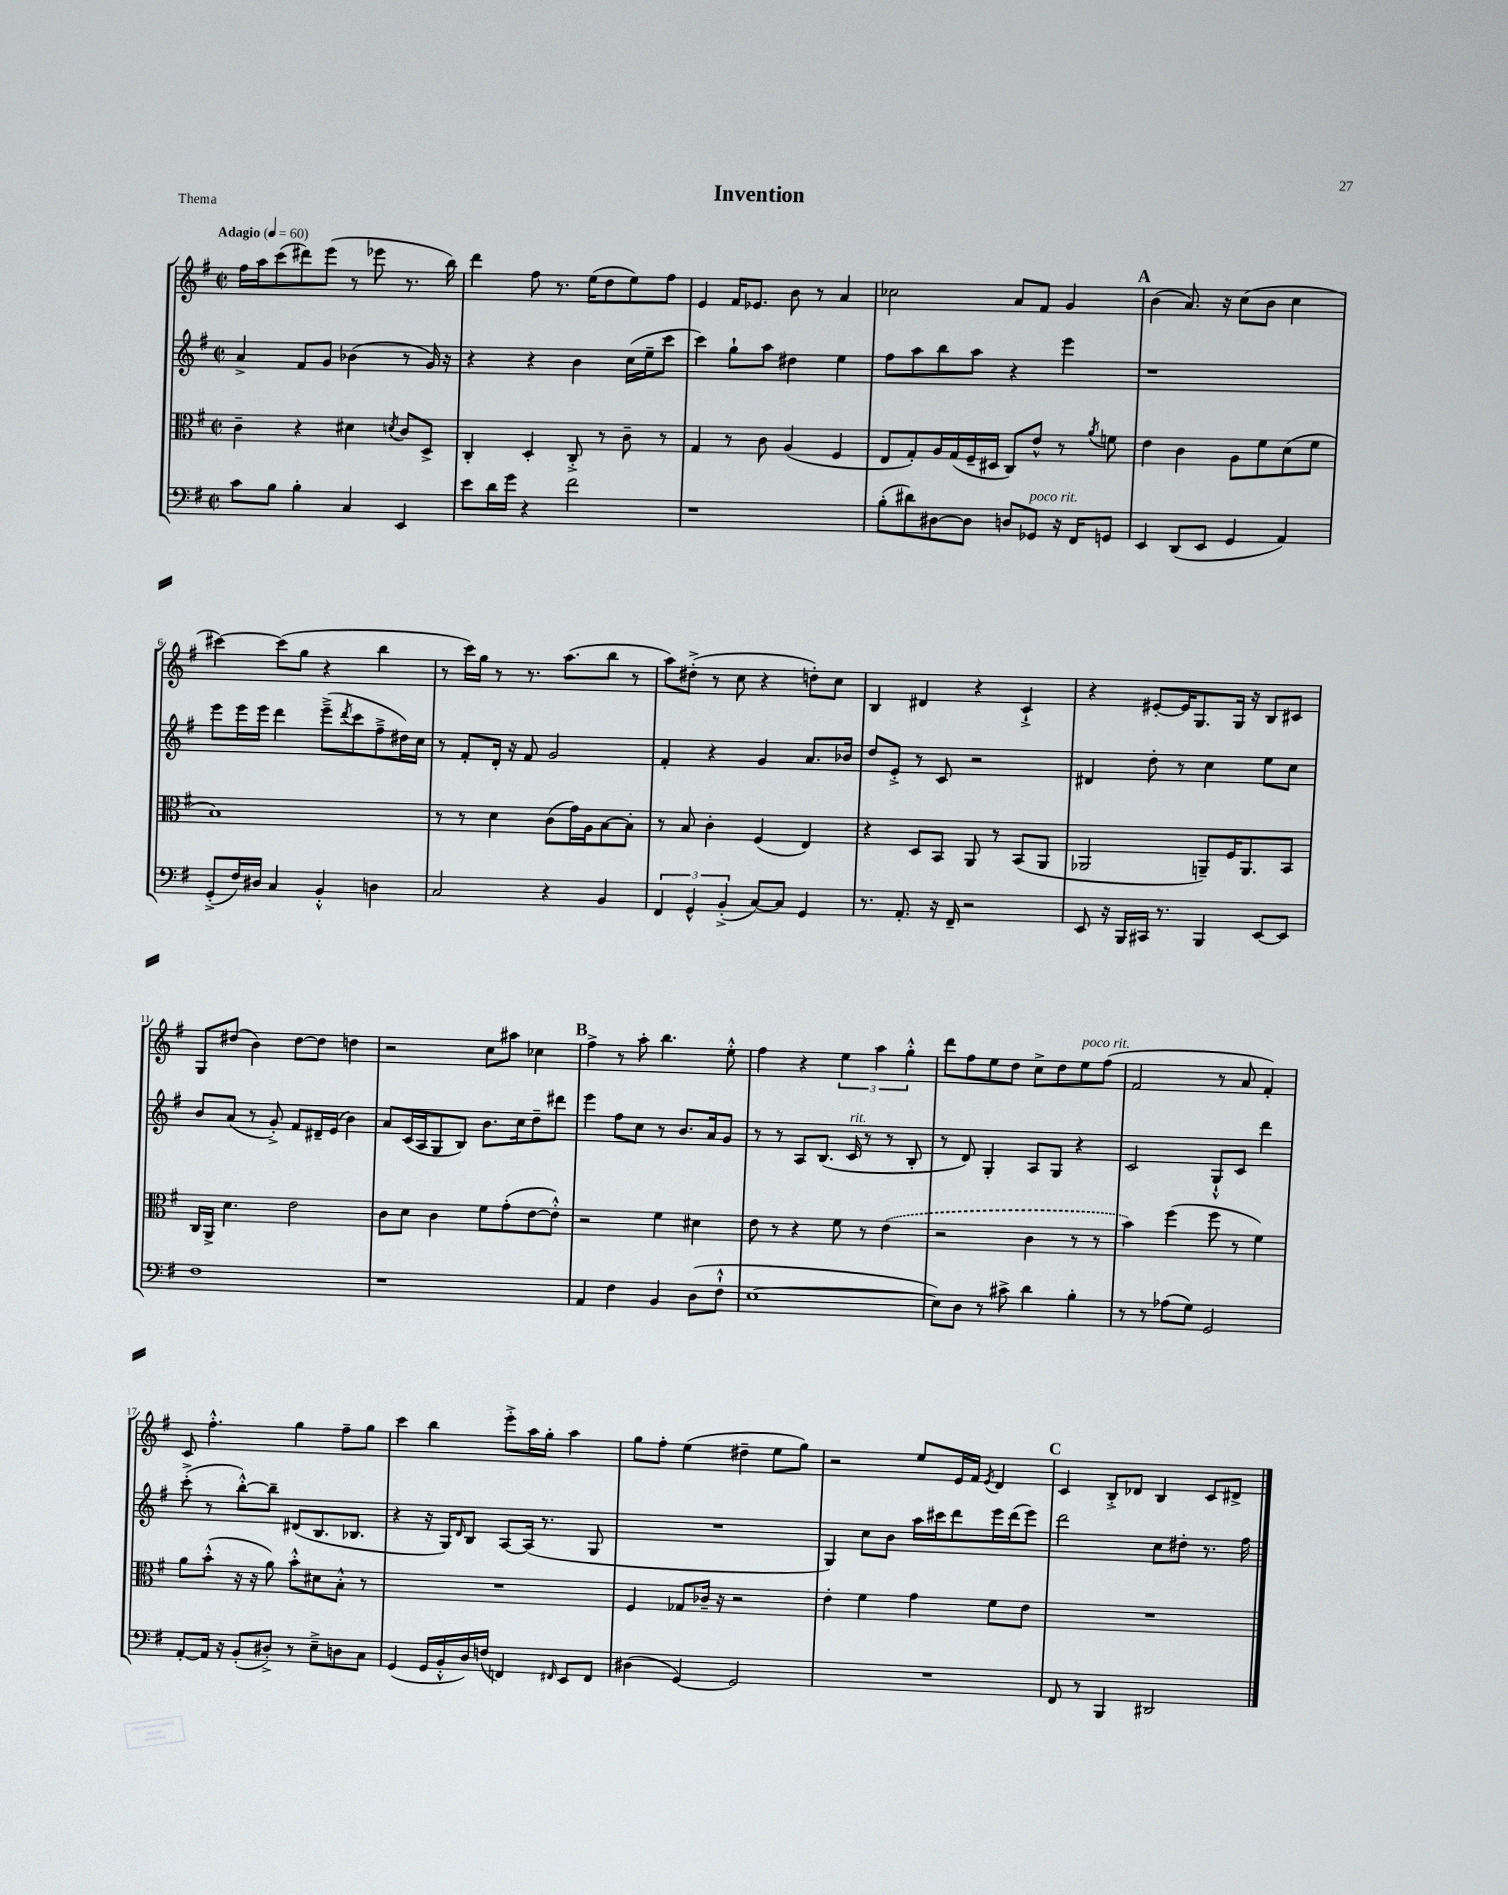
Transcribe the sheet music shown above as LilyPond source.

\header { title = "Invention" piece = "Thema" }
<<
\new StaffGroup <<
\new Staff = "s0" {
    \clef treble \key g \major \defaultTimeSignature \time 2/2 \tempo "Adagio" 4 = 60
    fis''16 a''16 c'''8( dis'''8) e'''8( r8 ees'''8 r8. b''16) |
    d'''4 fis''8 r8. e''16( d''8 e''8) fis''8 |
    e'4 fis'16 ees'8. b'8 r8 a'4 |
    ces''2 a'8 fis'8 g'4 |
    \mark \markup { \bold "A" } b'4( a'8.) r16 c''8( b'8 c''4 |
    cis'''4~) cis'''8( g''8 r4 b''4 |
    r8 c'''16) g''16 r8 r8. a''8.( b''8 r8 |
    a''8) dis''8-.->( r8 c''8 r4 d''8-.) c''8 |
    b4 dis'4 r4 c'4-!-> |
    r4 eis'8~-. eis'16 g8. g16 r16 b8 cis'8 |
    g8 dis''8( b'4) dis''8~ dis''8 d''4 |
    r2 c''8 ais''8 ces''4 |
    \mark \markup { \bold "B" } fis''4-> r8 a''8-. b''4. e''8-.-^ |
    fis''4 r4 \tuplet 3/2 { e''4 a''4 g''4-.-^ } |
    d'''8 fis''8 e''8 d''8 c''8-> d''8 e''8^\markup { \italic "poco rit." } fis''8( |
    fis'2 r8 a'8 fis'4-.) |
    c'8 fis''4.-.-^ g''4 fis''8-- g''8 |
    c'''4 b''4 e'''8-.-> a''16 g''16-. a''4 |
    g''8 fis''8-. e''4( dis''4-- e''8 g''8) |
    r2 e''8 e'16 fis'16 \acciaccatura { e'8 } d'4 |
    \mark \markup { \bold "C" } c'4 b8-.-> des'8 b4 c'8 dis'8-> \bar "|." |
}
\new Staff = "s1" {
    \clef treble \key g \major \defaultTimeSignature \time 2/2
    a'4-> fis'8 g'8 bes'4( r8 g'16) r16 |
    r4 r4 b'4 c''16( e''16-- c'''8 |
    c'''4) g''8-! a''8 dis''4 e''4 |
    fis''8 a''8 b''8 a''8 r4 e'''4 |
    \mark \markup { \bold "A" } r1 |
    e'''8 e'''16 e'''16 d'''4 e'''8--->( \acciaccatura { d'''8 } c'''8 fis''8---> dis''16) c''16 |
    r8 fis'8-. d'16-. r16 fis'8 g'2 |
    fis'4-. r4 g'4 a'8. bes'16 |
    d''8 e'8-.-> r8 c'8 r2 |
    dis'4 d''8-. r8 c''4 e''8 c''8 |
    b'8 a'8( r8 g'8-.->) fis'8 dis'16-- e'16( b'4) |
    a'8 c'16( a16 g8 b8) b'8. c''16 d''8-- dis'''8 |
    \mark \markup { \bold "B" } e'''4 fis''8 c''8 r8 b'8. a'16 g'8 |
    r8 r8 a8 b8.( c'16^\markup { \italic "rit." } r8 r8 b8-. |
    r8 d'8) g4-. a8 g8 r4 |
    c'2 g8-!-^ c'8 d'''4 |
    c'''8-.->( r8 b''8~-.-^) b''8-- dis'8( b8. bes8. |
    r4 r16 g16) \grace { d'16 } b8 a8~ a16( r8. g8 |
    R1 |
    g4) c''8 b'8 a''16 cis'''16 d'''8 e'''16 d'''16( e'''8) |
    \mark \markup { \bold "C" } d'''2 c''8 dis''8-. r8. fis''16 \bar "|." |
}
\new Staff = "s2" {
    \clef alto \key g \major \defaultTimeSignature \time 2/2
    c'4-- r4 dis'4 \acciaccatura { d'8 } c'8 d8-> |
    c4-. d4-. c8-.-> r8 c'8-- r8 |
    g4 r8 c'8 a4( fis4 |
    e8 g8-.) a16 g16( fis16-- dis16 c8) e'8-^ r8 \acciaccatura { a'8 } f'8 |
    \mark \markup { \bold "A" } e'4 c'4 a8 fis'8 d'8( fis'8 |
    b1) |
    r8 r8 d'4 c'8( g'16) a16 b8~ b8-. |
    r8 b8 c'4-. fis4( e4) |
    r4 d8 b,8 a,8 r8 b,8( a,8 |
    aes,2 a,8--) fis16 a,8. b,8 |
    c16 a,16-> d'4. e'2 |
    c'8 d'8 c'4 fis'8 g'8-.( e'8~ e'8-.-^) |
    \mark \markup { \bold "B" } r2 fis'4 dis'4 |
    e'8 r8 r4 fis'8 r8 \once \slurDashed e'4( |
    r2 c'4 r8 r8 |
    b'4) fis''4( fis''8 r8 fis'4) |
    a'8 b'8-.-^( r16 r16 a'8) b'8-.-^ dis'8 b8-.-^ r8 |
    R1 |
    fis4 ges8 ces'16-- r16 r2 |
    e'4-. fis'4 g'4 fis'8 e'8 |
    \mark \markup { \bold "C" } R1 \bar "|." |
}
\new Staff = "s3" {
    \clef bass \key g \major \defaultTimeSignature \time 2/2
    c'8 b8 b4-. c4 e,4 |
    e'8 d'16 g'16 r4 fis'2 |
    r1 |
    b8-.( dis'8) dis8~ dis8 d8 ges,8^\markup { \italic "poco rit." } r16 fis,16 g,8 |
    \mark \markup { \bold "A" } e,4 d,8( e,8 g,4 a,4) |
    g,8-.->( fis16) dis16 c4 b,4-.-^ d4 |
    c2 r4 b,4 |
    \tuplet 3/2 { fis,4 g,4-^ b,4-.->( } c8~) c8 g,4 |
    r8. a,8.-. r16 fis,16-- r2 |
    e,8 r16 b,,16 cis,16 r8. b,,4 e,8~ e,8 |
    fis1 |
    r1 |
    \mark \markup { \bold "B" } a,4 fis4 b,4 d8( fis8-!-^ |
    e1~ |
    e8) d8 r8 cis'8-> d'4 b4-. |
    r8 r8 aes8( g8) g,2 |
    a,8~-. a,16 r16 b,8-.( dis8-.->) r8 e8---> d8 c8 |
    g,4( g,16 b,16-.-^ d16) f16( f,4) \grace { fis,16 } e,8 fis,8 |
    dis4( g,4~) g,2 |
    R1 |
    \mark \markup { \bold "C" } fis,8 r8 b,,4 dis,2 \bar "|." |
}
>>
>>
